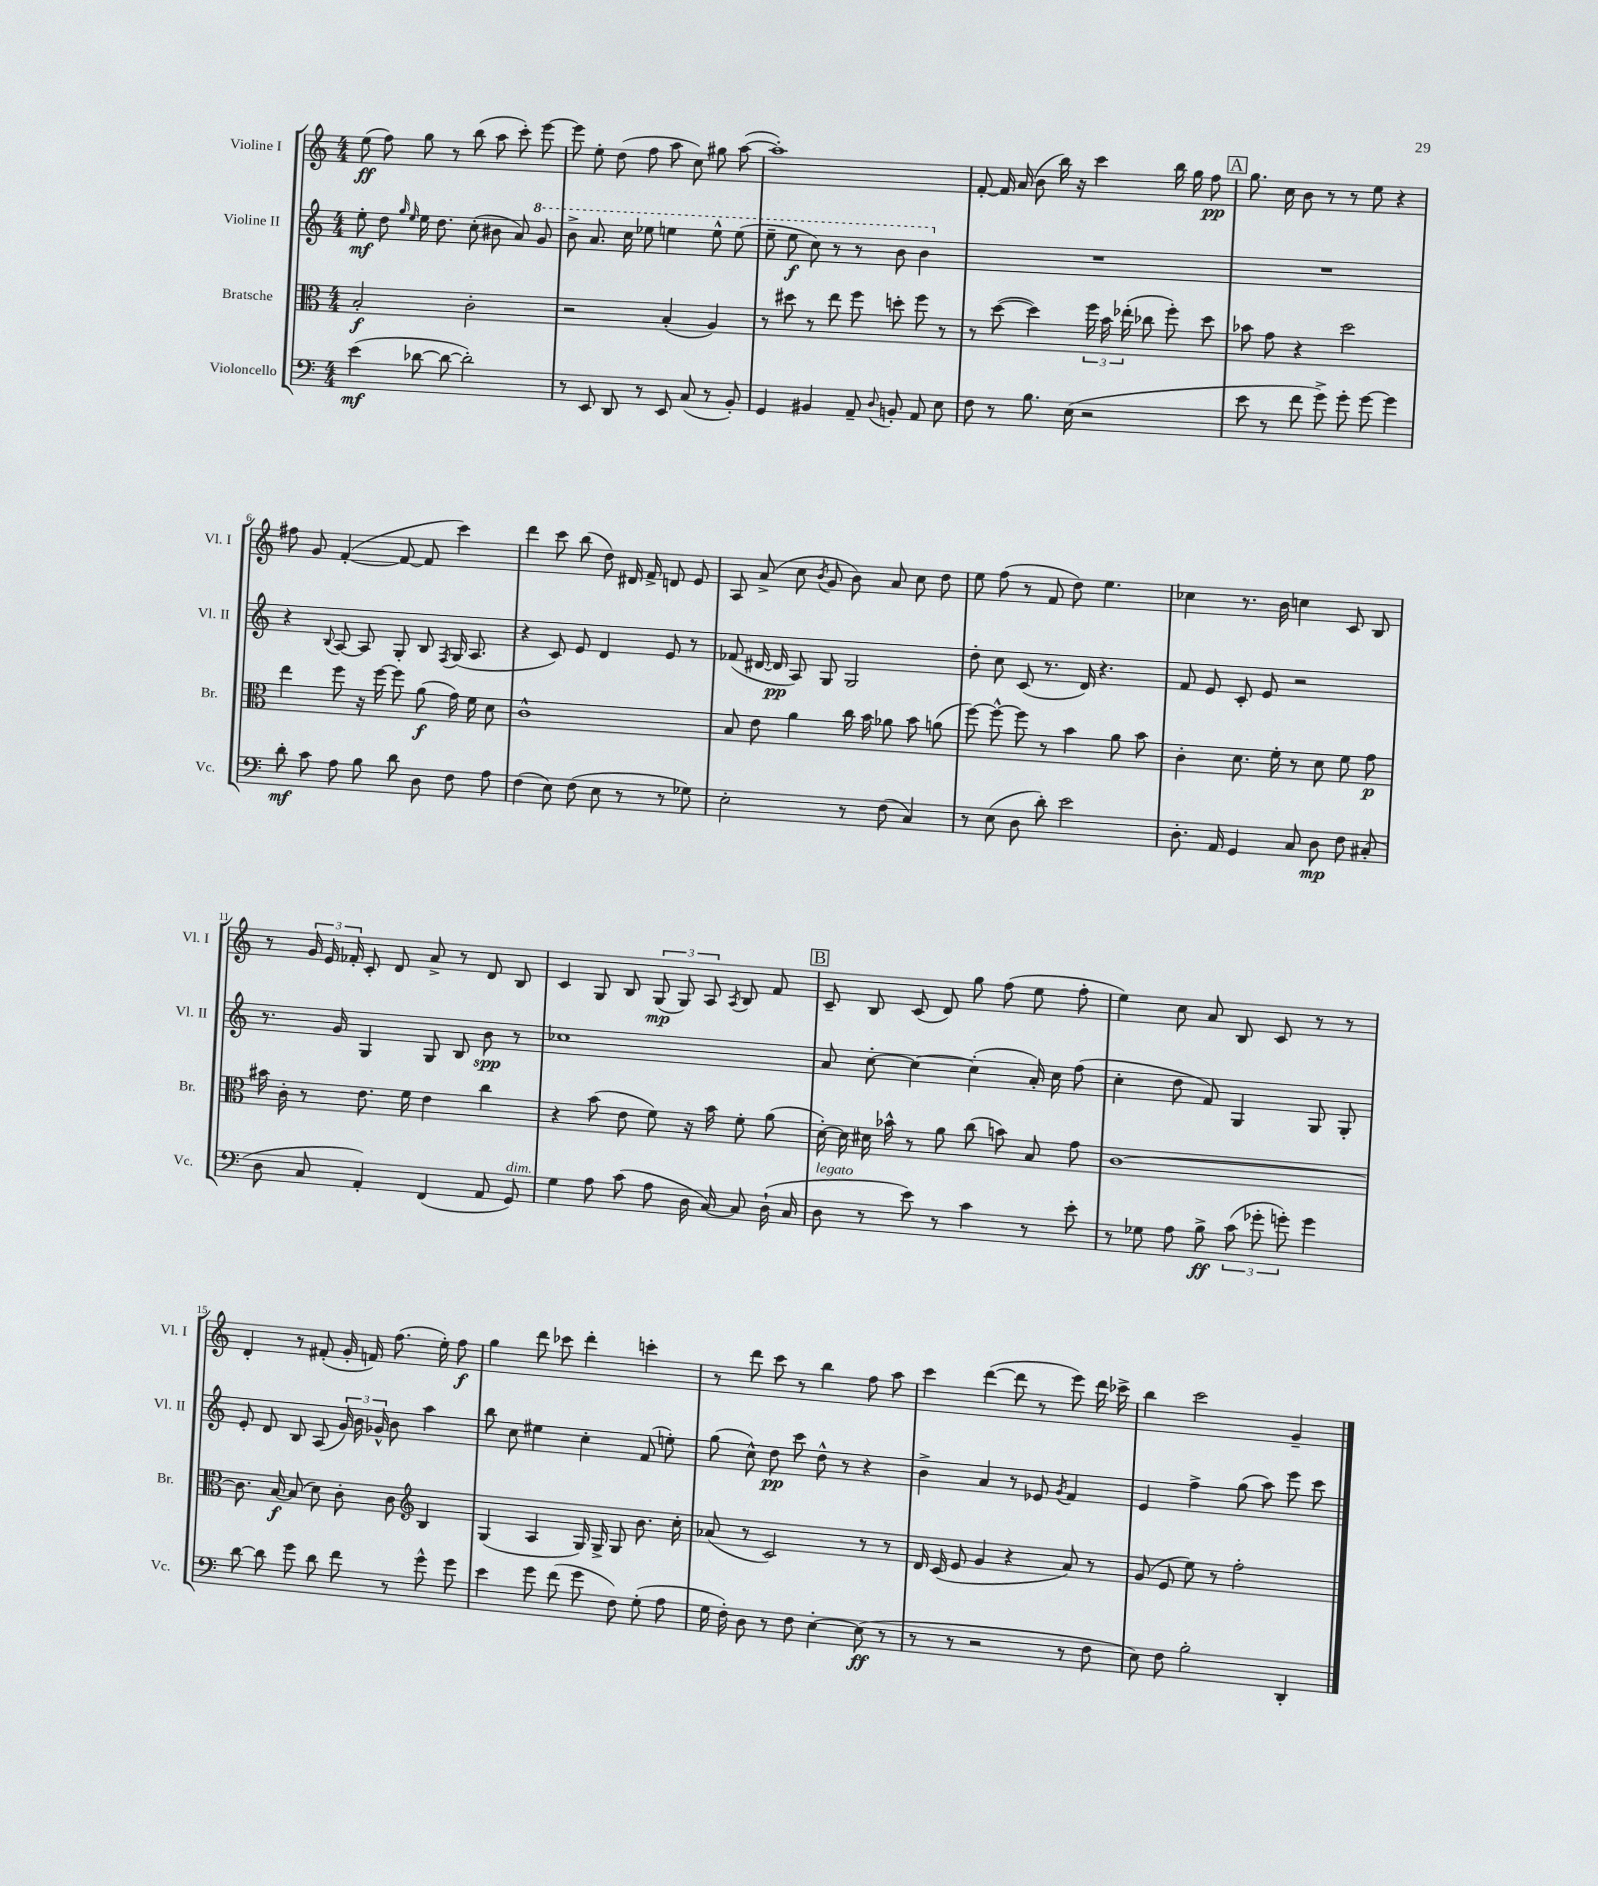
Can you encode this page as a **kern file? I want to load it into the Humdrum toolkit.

**kern	**kern	**kern	**kern
*staff4	*staff3	*staff2	*staff1
*clefF4	*clefC3	*clefG2	*clefG2
*k[]	*k[]	*k[]	*k[]
*M4/4	*M4/4	*M4/4	*M4/4
(4e\	2B'/	8ee'\	(8ee\
.	.	8dd\	8ff\)
.	.	16qqgg/	.
.	.	16qqee/	.
[8d-\	.	16ee\	8gg\
.	.	8.dd\	.
8d-\_	.	.	8r
2d-'\])	2c'\	(8cc'\	(8bb\
.	.	8b#\	8aa\
.	.	8a/)	8ccc'\)
.	.	8gg/	[8eee\
=	=	=	=
8r	2r	8bb^\	8eee\]
8EE/	.	8.aa/	8ee'\
8DD/	.	.	(8dd\
.	.	16ccc\	.
8r	.	8eee-\	8ff\
8EE/	(4B'/	4eee\	8aa\
(8C/	.	.	8cc\)
8r	4A/)	8eee^^\	8gg#\
8BB'/)	.	(8eee\	([8aa\
=	=	=	=
4GG/	8r	8eee~\	1aa'])
.	8dd#\	8eee\	.
4BB#/	8r	8ccc\)	.
.	8ee\	8r	.
8AA~/	8ff\	8r	.
8qqD/	.	.	.
8BB'/	8dd'\	8bb\	.
8AA/	8ff\	4bb\	.
8E\	8r	.	.
=	=	=	=
8F\	8r	1r	[8f'/
8r	([8dd\	.	16f/]
.	.	.	(16a/
8.B\	4dd\])	.	8b\
.	.	.	16bb\)
(16E\	.	.	16r
2r	24ff\	.	4ccc\
.	24b\	.	.
.	(24ee-'\	.	.
.	8cc-\	.	.
.	8ff'\)	.	16bb\
.	.	.	16gg\
.	8dd\	.	8ff\
=	=	=	=
8e\	8b-\	1r	8.gg\
8r	8g\	.	.
.	.	.	16cc\
8f\	4r	.	8b\
8g^\)	.	.	8r
8g'\	2dd\	.	8r
[8g\	.	.	8ee\
4g\]	.	.	4r
=	=	=	=
8d'\	4ee\	4r	8ff#\
8c\	.	.	8g/
.	.	8qqB/	.
8A\	8ff\	[8A/	([4f'/
8B\	16r	8A/]	.
.	[16ff\	.	.
8d\	8ff\]	8G'/	8f/_
8D\	(8a\	8B/	8f/]
.	.	8qF/	.
8F\	16g\)	(16G/	4ccc\)
.	16f\	8.A/	.
8A\	8d\	.	.
=	=	=	=
(4F\	1c^^	4r	4ddd\
8E\)	.	8c/)	8ccc\
(8F\	.	8e/	(8bb\
8E\	.	4d/	8dd\)
8r	.	.	16d#/
.	.	.	16f^/
8r	.	8e/	8d/
8G-\)	.	8r	8e/
=	=	=	=
2E'\	8B/	(8f-/	8A/
.	8e\	[16d#/	(8a^/
.	.	16d#/]	.
.	4a\	8A/)	8cc\
.	.	.	8qb/
.	.	8G/	8g/
8r	16cc\	2G/	8b\)
.	16b\	.	.
(8F\	8a-\	.	8a/
4C/)	8b\	.	8cc\
.	(8a\	.	8dd\
=	=	=	=
8r	[8ff\)	8dd'\	8ee\
(8E\	8ff^^\_	8cc\	(8ff\
8D\	8ff\]	(8c/	8r
8d'\)	8r	8.r	8f/
2e\	4b\	.	8dd\)
.	.	16d/)	.
.	.	4.r	4.ee\
.	8a\	.	.
.	8b\	.	.
=	=	=	=
8.D'\	4c'\	8f/	4cc-\
.	.	8e/	.
16AA/	.	.	.
4GG/	8.d\	8c'/	8.r
.	.	8e/	.
.	16f'\	.	16b\
8C/	8r	2r	4cc\
8D\	8d\	.	.
8F\	8f\	.	8c/
(8C#'/	8g\	.	8B/
=	=	=	=
8D\	16b#\	8.r	8r
.	16c'\	.	.
8C/	8r	.	24g/
.	.	.	24e/
.	.	16g/	.
.	.	.	24f-'/
4AA'/)	8.e\	4G/	8c'/
.	.	.	8d/
.	16f\	.	.
(4FF/	4e\	8G/	8a^/
.	.	8B/	8r
8AA/	4cc\	8b\	8d/
8GG/)	.	8r	8B/
=	=	=	=
4G\	4r	1cc-	4c/
8A\	(8b\	.	8G/
(8c\	8e\	.	8B/
8A\	8f\)	.	(12G/
.	.	.	12G/)
16D\	16r	.	.
.	.	.	12A/
[16C/)	16b\	.	.
.	.	.	8qA/
8C/]	8f'\	.	8B/
(16D`\	(8a\	.	8f/
16C/	.	.	.
=	=	=	=
8D\	[16d'\)	8a/	8c~/
.	16d\]	.	.
8r	16d#\	[8cc'\	8B/
.	16b-^^\	.	.
8e\)	8r	4cc\_	(8c/
8r	8a\	.	8d/)
4c\	(8cc\	(4cc'\]	8gg\
.	8b\)	.	(8ff\
8r	8B/	16a'/)	8ee\
.	.	16cc\	.
8e'\	8g\	(8ff\	8ff'\
=	=	=	=
8r	[1c	4cc'\	4ee\)
8G-\	.	.	.
8A\	.	8dd\	8cc\
8B^\	.	8f/)	8a/
(12c\	.	4G/	8B/
12g-'\	.	.	.
.	.	.	8c/
12g'\)	.	.	.
4g\	.	8G/	8r
.	.	8G'/	8r
=	=	=	=
[8d\	8.c\]	8e'/	4d'/
8d\]	.	8d/	.
.	[16B/	.	.
8g\	(8B/]	8B/	8r
8d\	8d\)	(8A/	(8f#'/
8f\	8c'\	24g/)	16g'/
.	.	24b\	.
.	.	.	16f/)
.	.	24g-^^/	.
8r	8c\	8b\	(8.ff\
*	*clefG2	*	*
8g^^\	4B/	4aa\	.
.	.	.	16ee'\)
8g\	.	.	8ff\
=	=	=	=
4e\	(4G/	8bb\	4gg\
.	.	8cc\	.
8g\	4A/	4ee#\	8ddd\
(8f\	.	.	8ccc-\
8g\	16G/)	4cc'\	4ddd'\
.	16G^/	.	.
8F\)	8G/	.	.
(8G'\	8.b\	(8f/	4ccc'\
8A\	.	8ee'\)	.
.	16cc'\	.	.
=	=	=	=
16G\	(8a-/	(8gg\	8r
16F'\)	.	.	.
8D\	8r	8cc^^\)	8ddd\
8r	2c/)	8dd\	8ccc\
8F\	.	8ccc\	8r
[4E'\	.	8dd^^\	4bb\
.	.	8r	.
(8E\]	8r	4r	8ff\
8r	8r	.	8aa\
=	=	=	=
8r	16d/	4b^\	4ccc\
.	(16c/	.	.
8r	8e/	.	.
2r	4g/	4a/	([4ddd\
.	4r	8r	8ddd\]
.	.	8e-/	8r
.	.	8qg/	.
8r	8a/)	4f/	8eee\)
8F\	8r	.	16ddd\
.	.	.	16ccc-^\
=	=	=	=
8E\)	(8g/	4e/	4bb\
8F\	8e/	.	.
2B'\	8ee\)	4ff^\	2ccc\
.	8r	.	.
.	2ff'\	(8gg\	.
.	.	8aa\)	.
4DD'/	.	8eee\	4g~/
.	.	8ccc\	.
==	==	==	==
*-	*-	*-	*-
